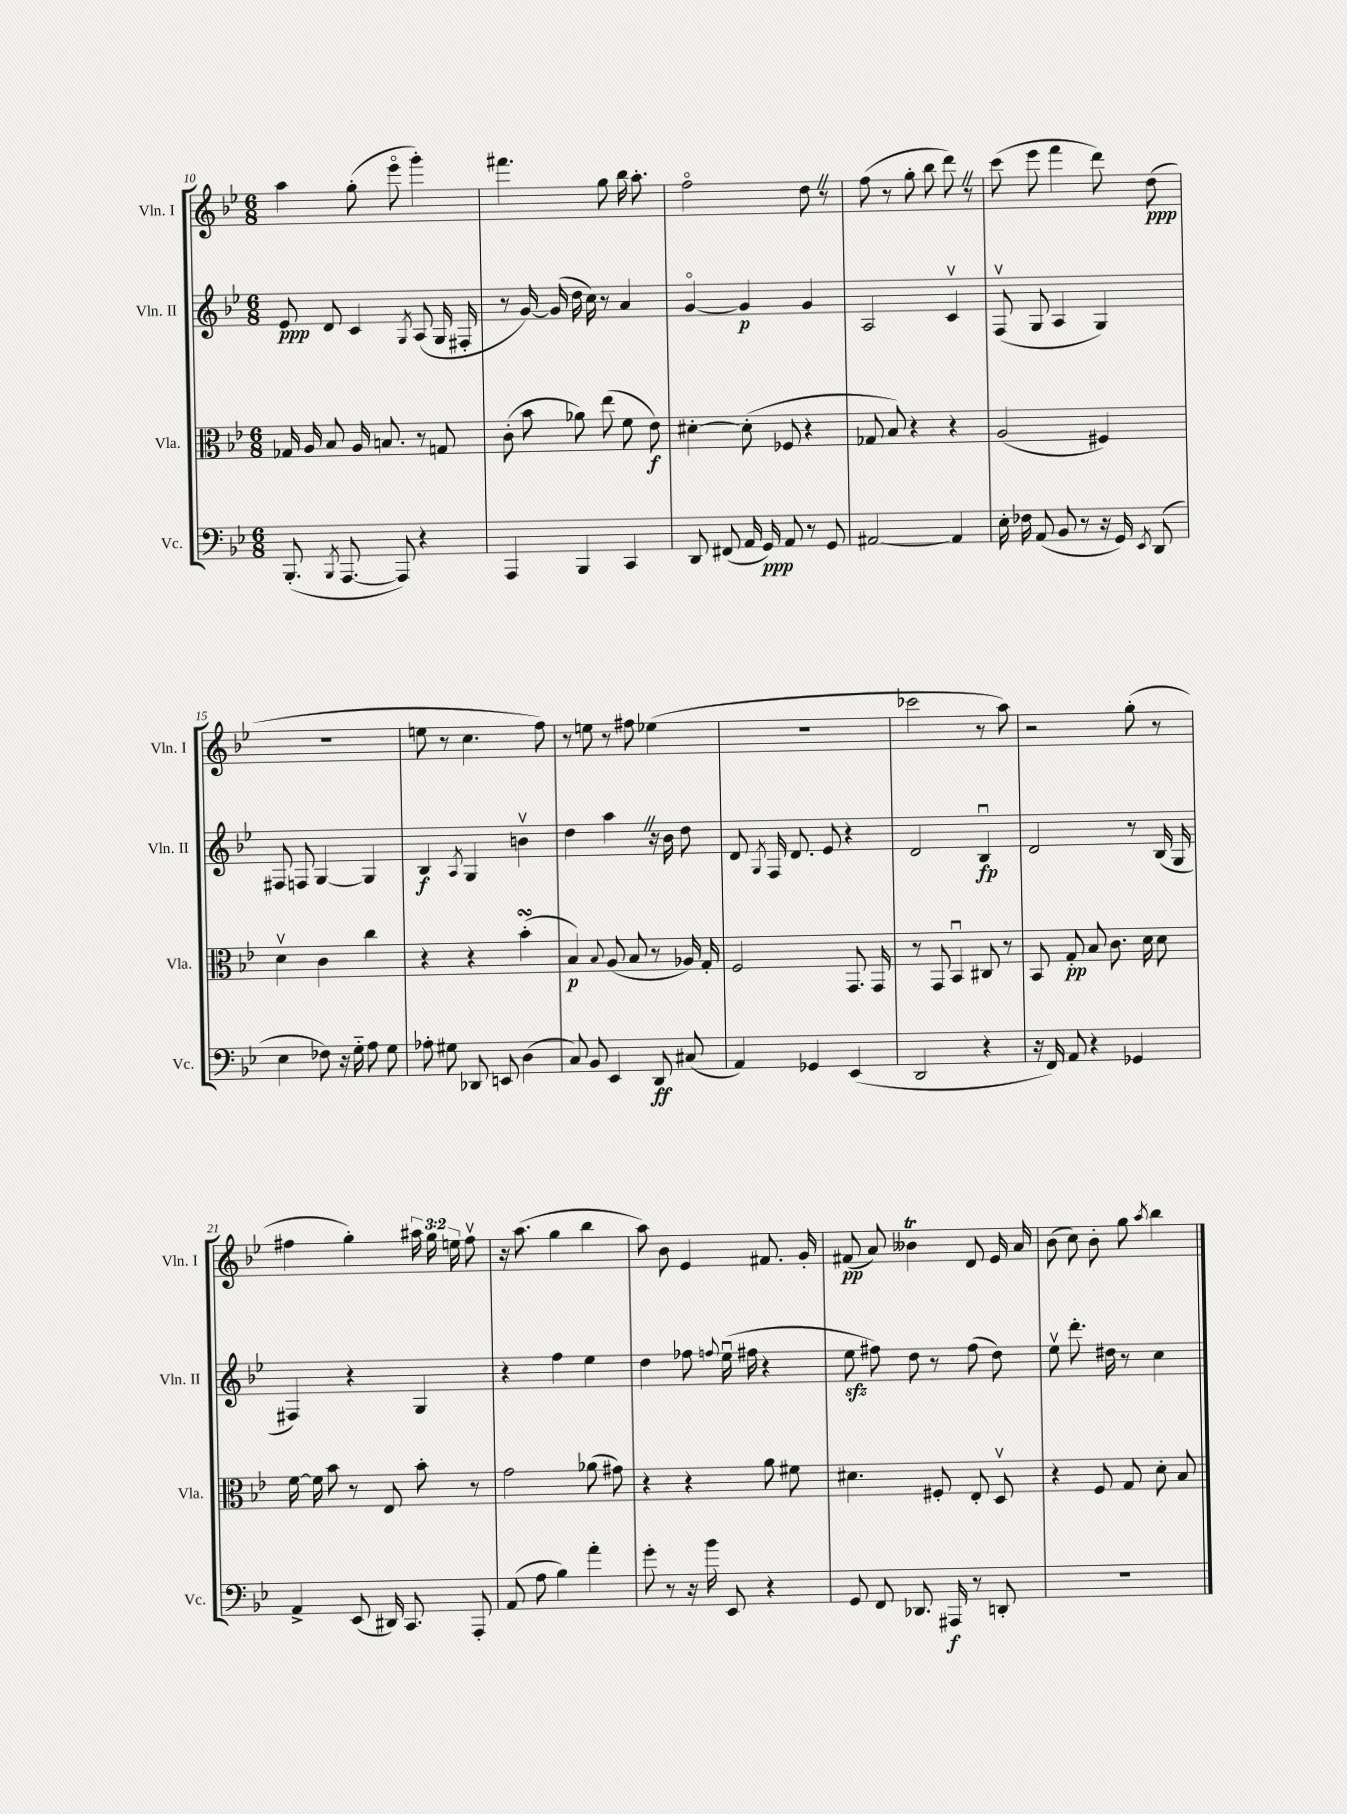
<<
\new StaffGroup <<
\new Staff = "s0" \with { instrumentName = "Vln. I" shortInstrumentName = "Vln. I" } {
    \clef treble \key bes \major \numericTimeSignature \time 6/8 \override Staff.TupletNumber.text = #tuplet-number::calc-fraction-text
    \autoBeamOff a''4 g''8-.( ees'''8\flageolet g'''4-.) |
    fis'''4. g''8 bes''16 a''8.-. |
    f''2\flageolet d''8 \once \override BreathingSign.text = \markup { \musicglyph "scripts.caesura.straight" } \breathe r8 |
    f''8( r8 g''8-. bes''8 d'''8) \once \override BreathingSign.text = \markup { \musicglyph "scripts.caesura.straight" } \breathe r8 |
    c'''8( ees'''8 f'''4 d'''8) d''8\ppp( |
    R2. |
    e''8 r8 c''4. f''8) |
    r8 e''8 r8 fis''8 ees''4( |
    R2. |
    ces'''2 r8 a''8) |
    r2 g''8-.( r8 |
    fis''4 g''4-.) \tuplet 3/2 { ais''16 g''16 e''16 } fis''8\upbow |
    r16 a''8.( g''4 bes''4 |
    a''8) bes'8 ees'4 fis'8. g'16-. |
    fis'8\pp( a'8) beses'4\trill d'8 ees'16 a'16 |
    bes'8( c''8) bes'8-. g''8 \acciaccatura { a''8 } bes''4 \bar "|." |
}
\new Staff = "s1" \with { instrumentName = "Vln. II" shortInstrumentName = "Vln. II" } {
    \clef treble \key bes \major \numericTimeSignature \time 6/8
    \autoBeamOff ees'8\ppp d'8 c'4 \acciaccatura { g8 } a8( g16 fis16-. |
    r8 g'16~) g'16( d''16 c''16) r8 a'4 |
    g'4~\flageolet g'4\p g'4 |
    a2 c'4\upbow |
    f8\upbow( g8 a4 g4) |
    fis8 f8 g4~ g4 |
    bes4\f \acciaccatura { a8 } g4 b'4\upbow |
    d''4 a''4 \once \override BreathingSign.text = \markup { \musicglyph "scripts.caesura.straight" } \breathe r16 bes'16 d''8 |
    d'8 \acciaccatura { g8 } f16 d'8. ees'8 r4 |
    d'2 bes4\downbow\fp |
    d'2 r8 bes16( g16 |
    fis4) r4 g4 |
    r4 f''4 ees''4 |
    d''4 fes''8 \appoggiatura { f''8 } ees''16\downbow( fis''16 r4 |
    ees''8\sfz fis''8) d''8 r8 fis''8( d''8) |
    ees''8\upbow d'''8.-. dis''16 r8 c''4 \bar "|." |
}
\new Staff = "s2" \with { instrumentName = "Vla." shortInstrumentName = "Vla." } {
    \clef alto \key bes \major \numericTimeSignature \time 6/8
    \autoBeamOff ges16 a16 bes8 a16 b8. r8 g8 |
    c'8-.( bes'8 aes'8) ees''8( f'8 ees'8\f) |
    dis'4~-. dis'8-.( fes8 r4 |
    ges8 bes8) r4 r4 |
    a2( fis4) |
    d'4\upbow c'4 c''4 |
    r4 r4 bes'4-.\turn( |
    bes4\p) \appoggiatura { bes8 } a8( bes8 r8 aes16) g16-. |
    f2 g,8. g,16 |
    r8 g,8 bes,4\downbow cis8 r8 |
    bes,8 g8-.\pp bes8 c'8. d'16 d'8 |
    f'16~ f'16 bes'8 r8 ees8 bes'8-. r8 |
    g'2 aes'8( gis'8) |
    r4 r4 a'8 fis'8 |
    dis'4. fis8-. ees8-. d8\upbow |
    r4 f8 g8 d'8-. bes8 \bar "|." |
}
\new Staff = "s3" \with { instrumentName = "Vc." shortInstrumentName = "Vc." } {
    \clef bass \key bes \major \numericTimeSignature \time 6/8
    \autoBeamOff bes,,8.-.( \acciaccatura { bes,,8 } a,,8.~ a,,8) r4 |
    a,,4 bes,,4 c,4 |
    d,8 fis,8( a,16 g,16\ppp) a,8 r8 g,8 |
    ais,2~ ais,4 |
    ees16-. fes16 a,8( bes,8 r8 r16 g,16) \acciaccatura { ees,8 } d,8( |
    ees4 fes8) r16 g16-_ a8 g8 |
    aes8-. gis8 des,8 e,8 d4( |
    c8) bes,8 ees,4 d,8\ff cis8( |
    a,4) ges,4 ees,4( |
    d,2 r4 |
    r16 f,16) a,8 r4 ges,4 |
    a,4-> ees,8( dis,16) c,8. a,,8-. |
    a,8( a8 bes4) a'4-. |
    g'8-. r8 r16 bes'16 ees,8 r4 |
    g,8 f,8 des,8. ais,,16\f r8 d,8-. |
    R2. \bar "|." |
}
>>
>>
\layout { \context { \Score currentBarNumber = #10 } }
